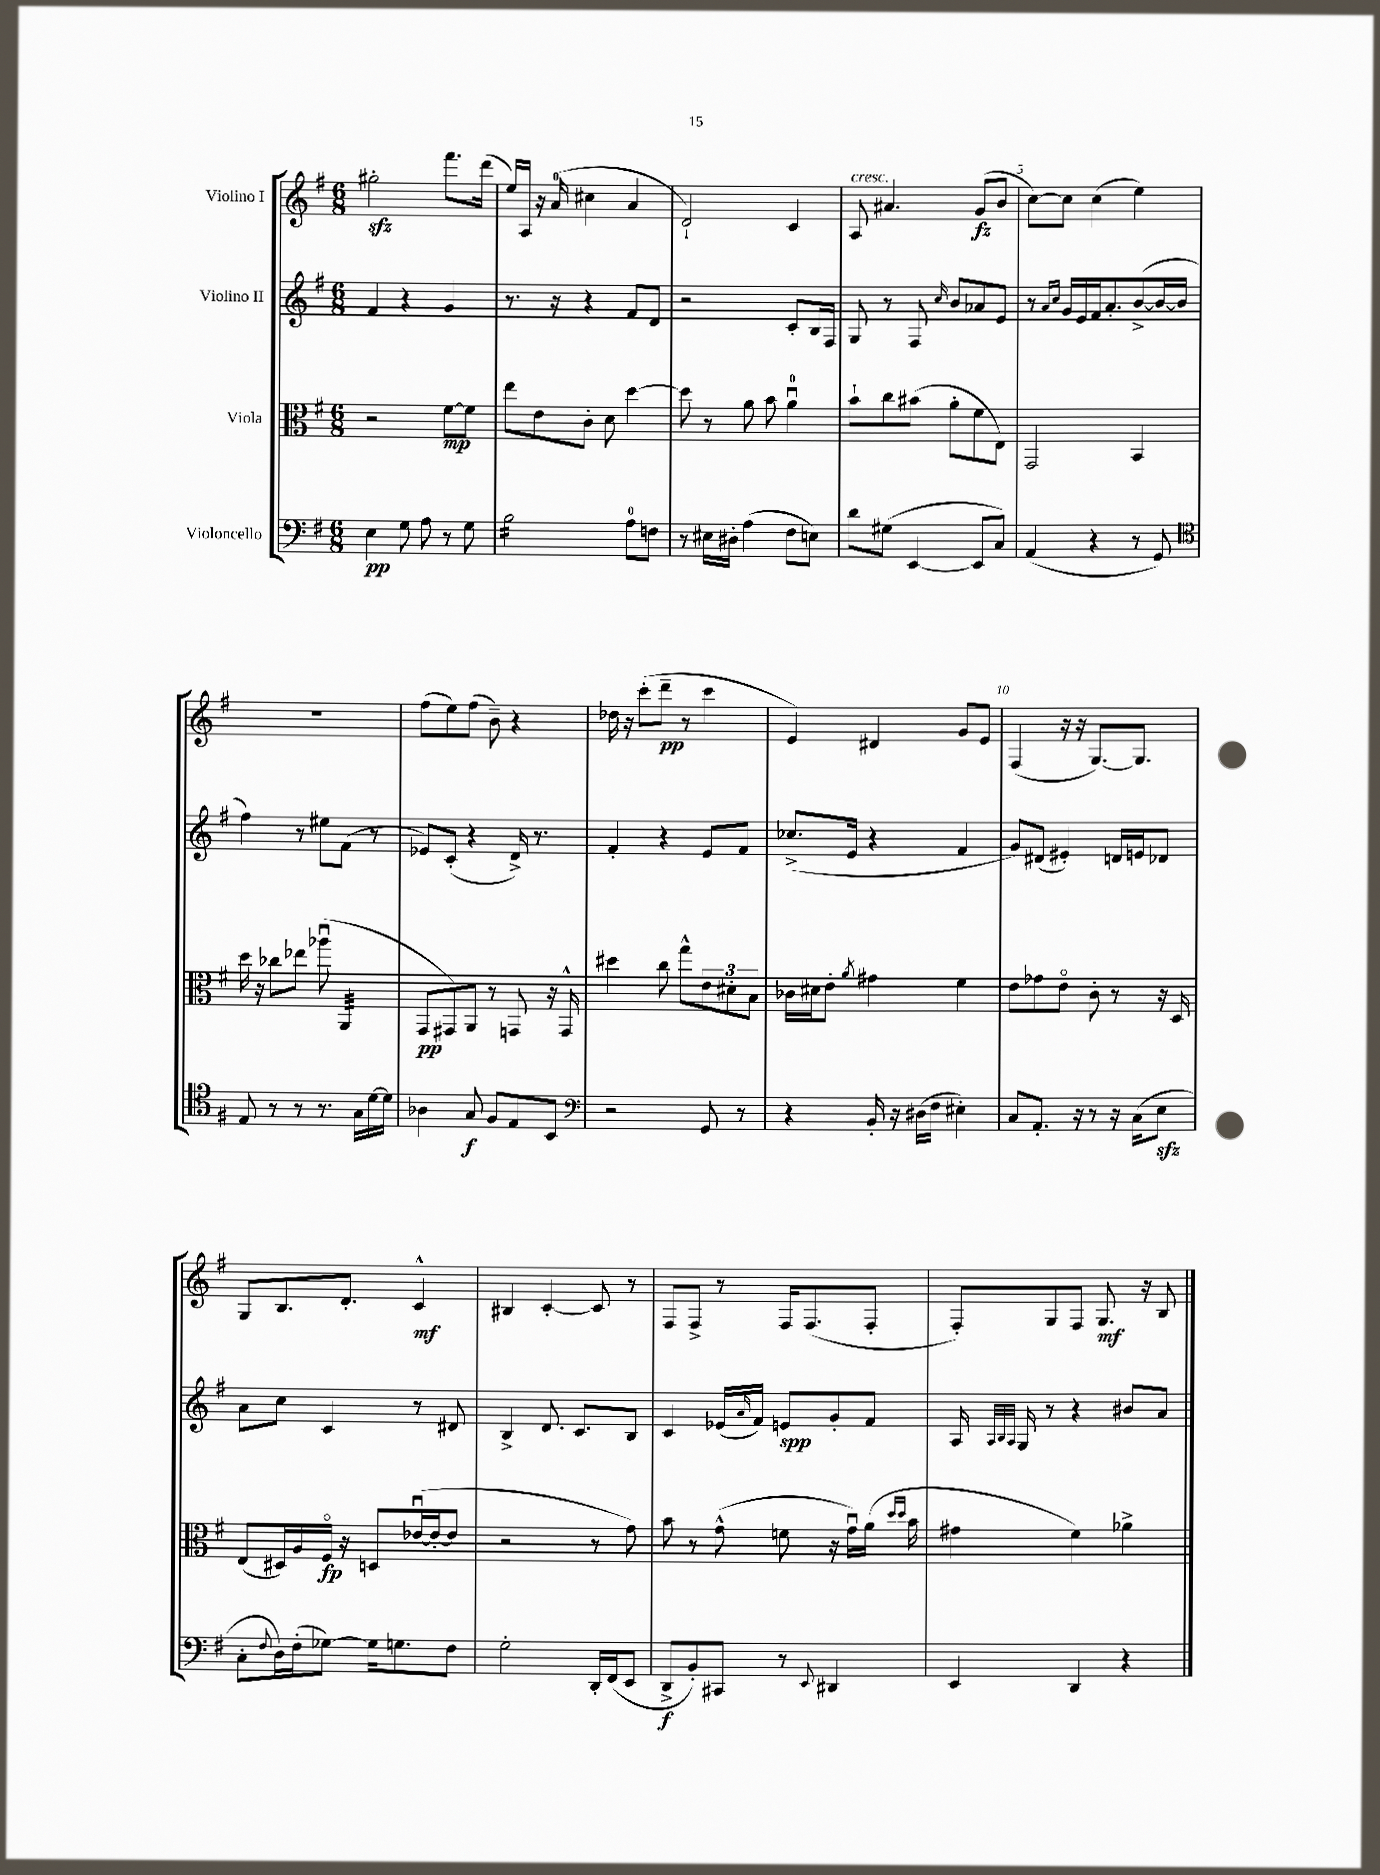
<<
\new StaffGroup <<
\new Staff = "s0" \with { instrumentName = "Violino I" } {
    \clef treble \key g \major \numericTimeSignature \time 6/8
    gis''2-.\sfz fis'''8. d'''16( |
    e''16) a16 r16 a'16-0( cis''4 a'4 |
    d'2-!) c'4 |
    a8^\markup { \italic "cresc." } ais'4. g'8\fz( b'8 |
    c''8~) c''8 c''4( e''4) |
    R2. |
    fis''8( e''8) fis''8( b'8--) r4 |
    des''16 r16 c'''8-.( d'''8--\pp r8 c'''4 |
    e'4) dis'4 g'8 e'8 |
    fis4( r16 r16 g8.~) g8. |
    g8 b8. d'8.-. c'4-^\mf |
    bis4 c'4~-. c'8 r8 |
    fis8 fis8-> r8 fis16 fis8.( fis8-. |
    fis8-.) g8 fis8 g8.\mf r16 b8 \bar "|." |
}
\new Staff = "s1" \with { instrumentName = "Violino II" } {
    \clef treble \key g \major \numericTimeSignature \time 6/8
    fis'4 r4 g'4 |
    r8. r16 r4 fis'8 d'8 |
    r2 c'8-. b16 fis16 |
    g8 r8 fis8 \grace { c''16 } b'8 aes'8 e'8 |
    r8 \grace { a'16 c''16 } g'16 e'16 fis'16 a'8.-. b'8~->( b'16~ b'16 |
    fis''4) r8 eis''8 fis'8( r8 |
    ees'8) c'8-.( r4 d'16->) r8. |
    fis'4-. r4 e'8 fis'8 |
    ces''8.->( e'16 r4 fis'4 |
    g'8) dis'8( eis'4-.) d'16 e'16 des'8 |
    a'8 c''8 c'4 r8 dis'8 |
    b4-> d'8. c'8. b8 |
    c'4 ees'16( \grace { a'16 } fis'16) e'8\spp g'8-. fis'8 |
    a16 \grace { a32 b32 a32 } g16 r8 r4 bis'8 a'8 \bar "|." |
}
\new Staff = "s2" \with { instrumentName = "Viola" } {
    \clef alto \key g \major \numericTimeSignature \time 6/8
    r2 fis'8~\mp fis'8 |
    e''8 e'8 c'8-. d'8 d''4~ |
    d''8 r8 a'8 b'8 a'4-0\downbow |
    b'8-! c''8 bis'8( a'8-. fis'8 e8) |
    g,2 b,4 |
    d''16 r16 ces''8 ees''8 aes''8\downbow( a,4:32 |
    g,8\pp gis,8) a,8 r8 g,8 r16 g,16-^ |
    dis''4 c''8 g''8-^ \tuplet 3/2 { e'8 dis'8-. b8 } |
    ces'16 dis'16 e'8-. \acciaccatura { a'8 } gis'4 fis'4 |
    e'8 ges'8 e'8\flageolet c'8-. r8 r16 d16 |
    e8( dis16) a16 fis16\flageolet\fp r16 d8 ees'16~\downbow( ees'16~-. ees'8 |
    r2 r8 g'8) |
    b'8 r8 g'8-^( f'8 r16 g'16\downbow) a'16( \grace { d''16 d''16 } b'16 |
    gis'4 fis'4) aes'4-> \bar "|." |
}
\new Staff = "s3" \with { instrumentName = "Violoncello" } {
    \clef bass \key g \major \numericTimeSignature \time 6/8
    e4\pp g8 a8 r8 g8 |
    b2:16 a8-0 f8 |
    r8 eis16 dis16-. a4( fis8 e8) |
    d'8 gis8( e,4~ e,8 c8) |
    a,4( r4 r8 g,8) |
    \clef tenor e8 r8 r8 r8. g16 d'16~ d'16 |
    aes4 g8\f fis8 e8 b,8 |
    \clef bass r2 g,8 r8 |
    r4 b,16-. r16 dis16( fis16 eis4-.) |
    c8 a,8.-. r16 r8 r16 c16( e8\sfz |
    c8-. \appoggiatura { fis8 } d16) fis16-.( ges8~) ges16 g8. fis8 |
    g2-. d,16-. fis,16( e,8 |
    d,8->\f b,8-.) cis,8 r8 \appoggiatura { e,8 } dis,4 |
    e,4 d,4 r4 \bar "|." |
}
>>
>>
\layout { \context { \Score \override BarNumber.break-visibility = ##(#f #t #t) barNumberVisibility = #(every-nth-bar-number-visible 5) } }
